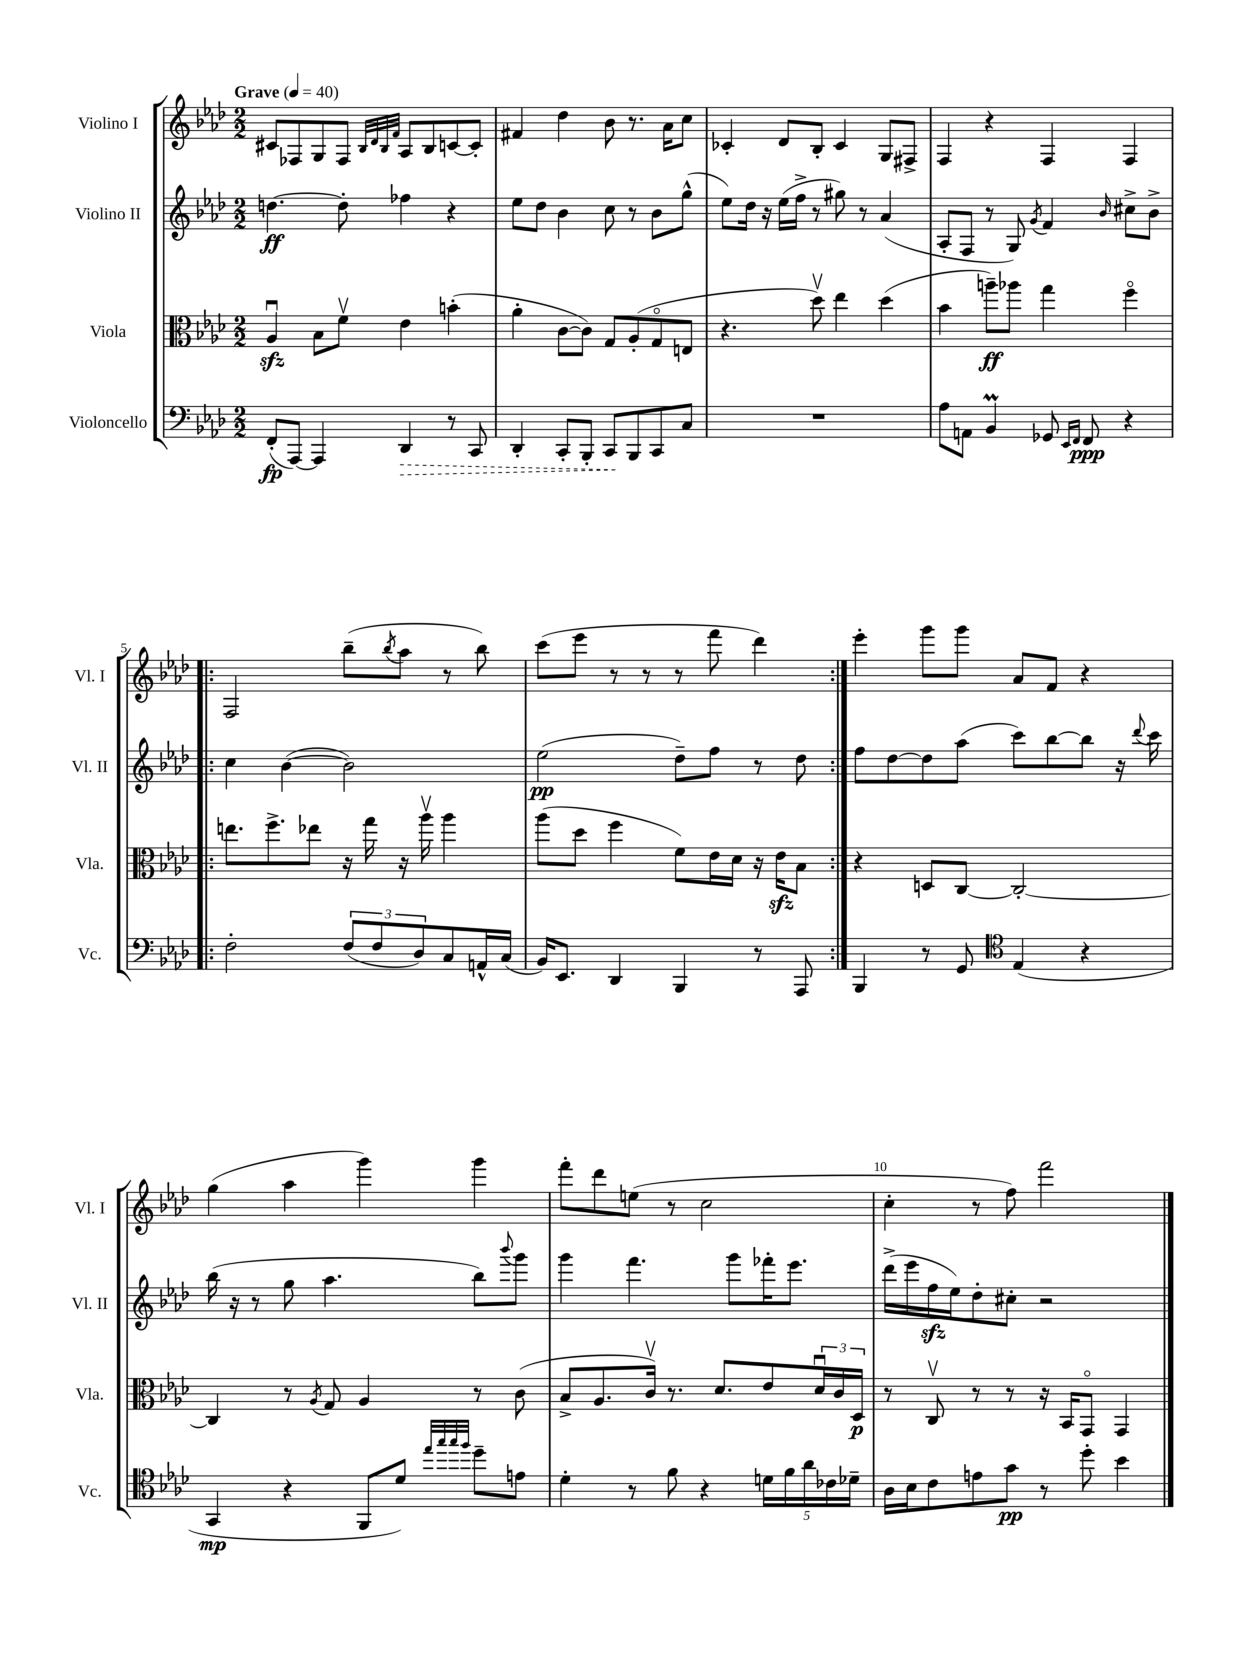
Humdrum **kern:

**kern	**kern	**kern	**kern
*staff4	*staff3	*staff2	*staff1
*clefF4	*clefC3	*clefG2	*clefG2
*k[b-e-a-d-]	*k[b-e-a-d-]	*k[b-e-a-d-]	*k[b-e-a-d-]
*M2/2	*M2/2	*M2/2	*M2/2
*MM40	*MM40	*MM40	*MM40
(8FF'	4A-u	[4.dd	8c#
[8AAA-)	.	.	8F-
4AAA-]	8B-	.	8G
.	8fv	8dd']	8F-
.	.	.	32qqB-
.	.	.	32qqd-
.	.	.	32qqB-
.	.	.	32qqf
4DD-	4e-	4ff-	8A-
.	.	.	8B-
8r	(4b'	4r	[8c
8CC	.	.	8c']
=	=	=	=
4DD-'	4a-'	8ee-	4f#
.	.	8dd-	.
8CC'	[8c	4b-	4dd-
8BBB-'	8c])	.	.
8CC	8G	8cc	8b-
8BBB-	(8A-'	8r	8.r
8CC	8Go	8b-	.
.	.	.	16a-
8C	8E	(8gg^^	8cc
=	=	=	=
1r	4.r	8ee-)	4c-'
.	.	16dd-	.
.	.	16r	.
.	.	(16ee-	8d-
.	.	16ff^	.
.	8dd-v)	8r	8B-'
.	4ee-	8gg#)	4c-
.	.	8r	.
.	(4dd-	(4a-	8G
.	.	.	8F#^
=	=	=	=
8A-	4b-	8A-'	4F
8AA	.	8F	.
4BB-	8aa~)	8r	4r
.	8aa-	8G)	.
.	.	8qg	.
8GG-	4gg	4f	4F
16qqEE-	.	.	.
16qqFF	.	.	.
8FF	.	.	.
.	.	16qqb-	.
4r	4ffo	8cc#^	4F
.	.	8b-^	.
=!|:	=!|:	=!|:	=!|:
2F'	8.ee	4cc	2F
.	8.ff^	.	.
.	.	([4b-	.
.	8ee-	.	.
(12F	16r	2b-])	(8bb-~
.	16gg	.	.
12F	.	.	.
.	.	.	8qbb-
.	16r	.	8aa-
12D-)	.	.	.
.	16aa-v	.	.
8C	4aa-	.	8r
16AA^^	.	.	8bb-)
(16C	.	.	.
=	=	=	=
16BB-)	(8aa-	(2ee-	(8ccc
8.EE-	.	.	.
.	8dd-	.	8eee-
4DD-	4ff	.	8r
.	.	.	8r
4BBB-	8f)	8dd-~)	8r
.	16e-	8ff	8fff
.	16d-	.	.
8r	16r	8r	4ddd-)
.	16e-	.	.
8AAA-	8B-	8dd-	.
=:|!	=:|!	=:|!	=:|!
4BBB-	4r	8ff	4eee-'
.	.	[8dd-	.
8r	8D	8dd-]	8ggg
8GG	[8C	(8aa-	8ggg
*clefC4	*	*	*
(4E-	2C'_	8ccc)	8a-
.	.	[8bb-	8f
4r	.	8bb-]	4r
.	.	16r	.
.	.	8qqddd-	.
.	.	16ccc	.
=	=	=	=
4GG	4C]	(16bb-	(4gg
.	.	16r	.
.	.	8r	.
4r	8r	8gg	4aa-
.	8qA-	.	.
.	8G	4.aa-	.
8FF	4A-	.	4ggg)
8d-)	.	.	.
32qqee-	.	.	.
32qqgg	.	.	.
32qqgg	.	.	.
32qqff	.	.	.
8dd-~	8r	8bb-)	4ggg
.	.	8qqbbb-	.
8e	(8c	8ggg	.
=	=	=	=
4d-'	8B-^	4ggg	8fff'
.	8.A-	.	8ddd-
8r	.	4.fff	(8ee
.	16cv)	.	.
8f	8.r	.	8r
4r	.	.	2cc
.	8.d-	.	.
.	.	8ggg	.
20d	8e-	16fff-'	.
20f	.	.	.
.	.	8.eee-	.
20a-	.	.	.
.	24d-u	.	.
20c-	.	.	.
.	24c	.	.
20d-~	.	.	.
.	24D-	.	.
=	=	=	=
16A-	8r	(16ddd-^	4cc'
16B-	.	16eee-	.
8c	8Cv	16ff	.
.	.	16ee-)	.
8e	8r	8dd-'	8r
8g	8r	8cc#'	8ff)
8r	16r	2r	2fff
.	16BB-	.	.
8dd-'	8GGo	.	.
4b-	4GG	.	.
==	==	==	==
*-	*-	*-	*-
